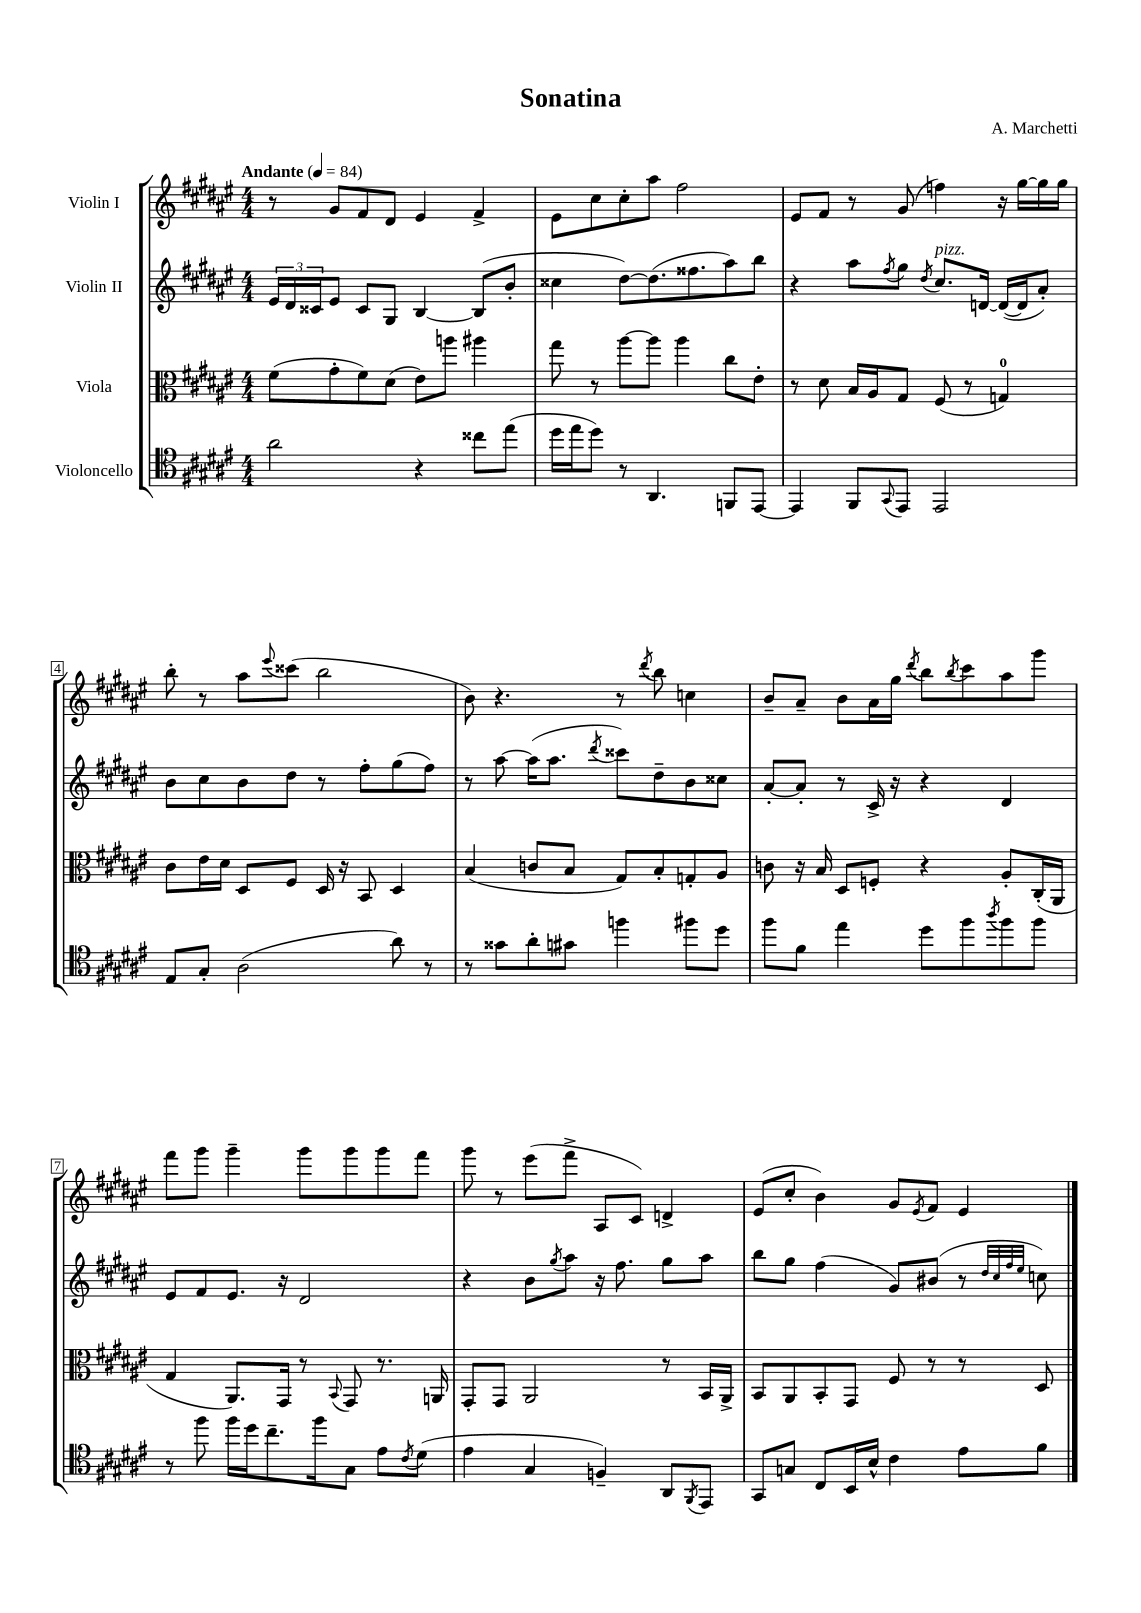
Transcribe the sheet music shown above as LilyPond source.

\header { title = "Sonatina" composer = "A. Marchetti" }
<<
\new StaffGroup <<
\new Staff = "s0" \with { instrumentName = "Violin I" } {
    \clef treble \key fis \major \numericTimeSignature \time 4/4 \tempo "Andante" 4 = 84
    r8 gis'8 fis'8 dis'8 eis'4 fis'4-> |
    eis'8 cis''8 cis''8-. ais''8 fis''2 |
    eis'8 fis'8 r8 gis'8( f''4) r16 gis''16~ gis''16 gis''16 |
    b''8-. r8 ais''8 \appoggiatura { eis'''8 } cisis'''8( b''2 |
    b'8) r4. r8 \acciaccatura { dis'''8 } b''8 c''4 |
    b'8-- ais'8-- b'8 ais'16 gis''16 \acciaccatura { dis'''8 } b''8 \acciaccatura { b''8 } cis'''8 ais''8 gis'''8 |
    fis'''8 gis'''8 gis'''4-- gis'''8 gis'''8 gis'''8 fis'''8 |
    gis'''8 r8 eis'''8( fis'''8-> ais8 cis'8) d'4-> |
    eis'8( cis''8-. b'4) gis'8 \acciaccatura { eis'8 } fis'8 eis'4 \bar "|." |
}
\new Staff = "s1" \with { instrumentName = "Violin II" } {
    \clef treble \key fis \major \numericTimeSignature \time 4/4
    \tuplet 3/2 { eis'16 dis'16 cisis'16 } eis'8 cisis'8 gis8 b4~ b8( b'8-. |
    cisis''4 dis''8~) dis''8.( fisis''8. ais''8) b''8 |
    r4 ais''8 \acciaccatura { fis''8 } gis''8 \acciaccatura { dis''8 } cis''8.^\markup { \italic "pizz." } d'16~ d'16~( d'16 ais'8-.) |
    b'8 cis''8 b'8 dis''8 r8 fis''8-. gis''8( fis''8) |
    r8 ais''8~ ais''16( ais''8. \acciaccatura { dis'''8 } cisis'''8) dis''8-- b'8 cisis''8 |
    ais'8~-. ais'8-. r8 cis'16-> r16 r4 dis'4 |
    eis'8 fis'8 eis'8. r16 dis'2 |
    r4 b'8 \acciaccatura { gis''8 } ais''8 r16 fis''8. gis''8 ais''8 |
    b''8 gis''8 fis''4( gis'8) bis'8( r8 \grace { dis''32 cis''32 fis''32 eis''32 } c''8) \bar "|." |
}
\new Staff = "s2" \with { instrumentName = "Viola" } {
    \clef alto \key fis \major \numericTimeSignature \time 4/4
    fis'8( gis'8-. fis'8) dis'8( eis'8) a''8 ais''4 |
    gis''8 r8 ais''8~ ais''8 ais''4 cis''8 eis'8-. |
    r8 dis'8 b16 ais16 gis8 fis8( r8 g4-0) |
    cis'8 eis'16 dis'16 dis8 fis8 dis16 r16 b,8 dis4 |
    b4( c'8 b8 gis8) b8-. g8-. ais8 |
    c'8 r16 b16 dis8 f8-. r4 ais8-. cis16-.( ais,16 |
    gis4 ais,8.) gis,16 r8 \appoggiatura { b,8 } gis,8 r8. a,16 |
    gis,8-. gis,8 ais,2 r8 b,16 ais,16-> |
    b,8 ais,8 b,8-. gis,8 fis8 r8 r8 dis8 \bar "|." |
}
\new Staff = "s3" \with { instrumentName = "Violoncello" } {
    \clef tenor \key fis \major \numericTimeSignature \time 4/4
    ais'2 r4 cisis''8 eis''8( |
    dis''16 eis''16 dis''8) r8 ais,4. f,8 eis,8~ |
    eis,4 fis,8 \appoggiatura { gis,8 } eis,8 eis,2 |
    eis8 gis8-. ais2( ais'8) r8 |
    r8 gisis'8 ais'8-. gis'8 f''4 fis''8 dis''8 |
    fis''8 fis'8 eis''4 dis''8 fis''8 \acciaccatura { ais''8 } fis''8 fis''8 |
    r8 fis''8 fis''16 dis''16 cis''8.-- fis''16 gis8 eis'8 \acciaccatura { cis'8 } dis'8( |
    eis'4 gis4 f4--) ais,8 \acciaccatura { fis,8 } eis,8 |
    gis,8 g8 cis8 b,16 b16-^ cis'4 eis'8 fis'8 \bar "|." |
}
>>
>>
\layout { \context { \Score \override BarNumber.stencil = #(make-stencil-boxer 0.1 0.3 ly:text-interface::print) } }
